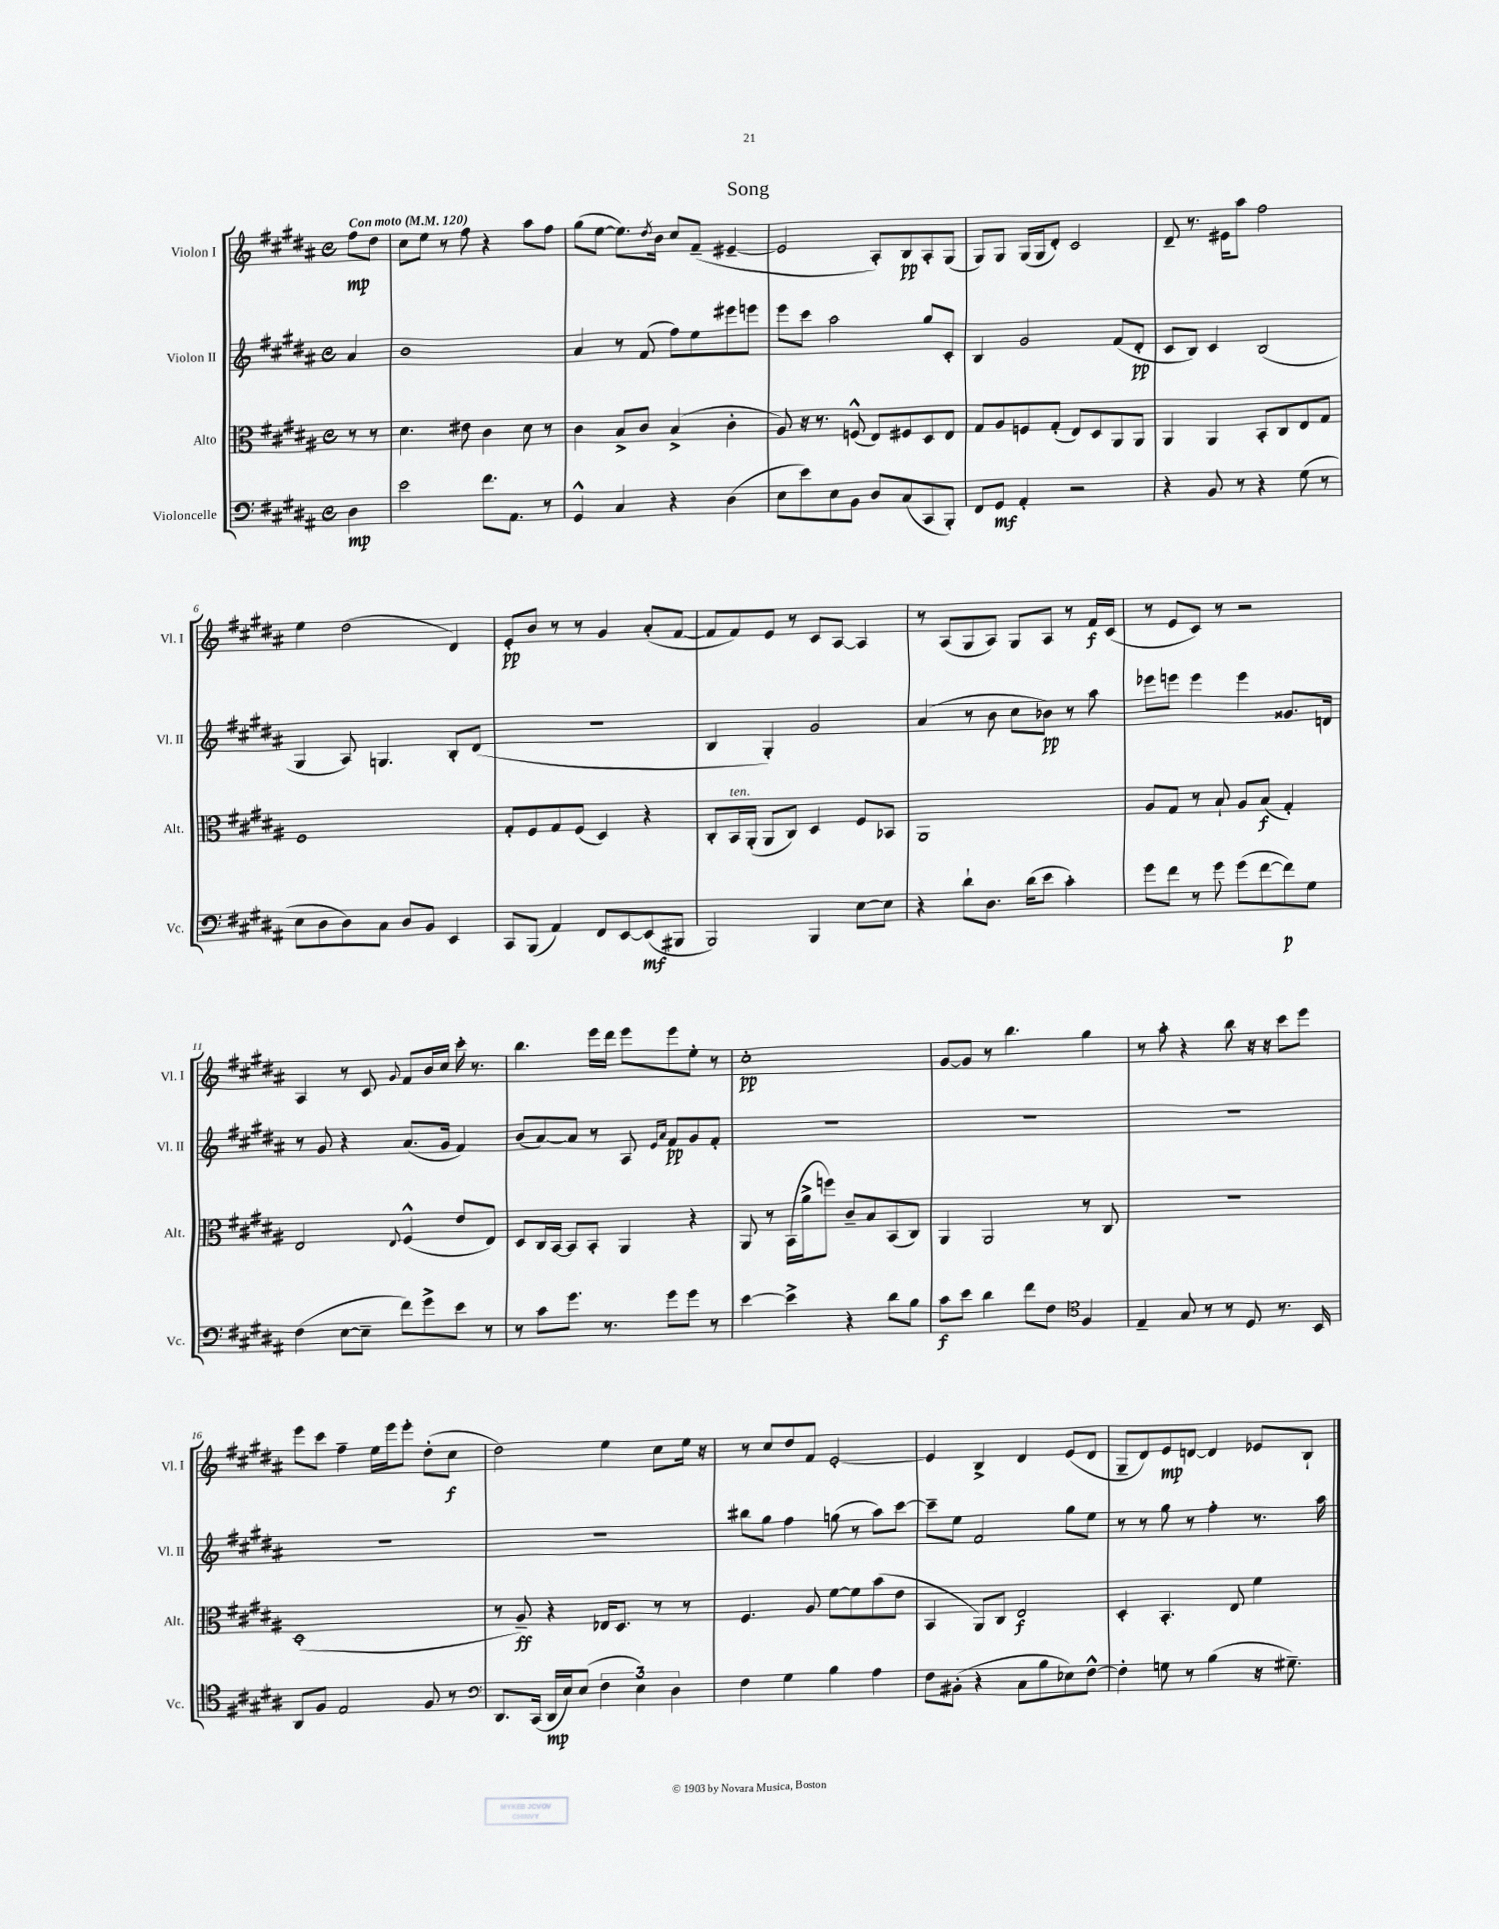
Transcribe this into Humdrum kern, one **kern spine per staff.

**kern	**dynam	**kern	**dynam	**kern	**dynam	**kern	**dynam
*part4	*part4	*part3	*part3	*part2	*part2	*part1	*part1
*staff4	*staff4	*staff3	*staff3	*staff2	*staff2	*staff1	*staff1
*I"Violoncelle	*	*I"Alto	*	*I"Violon II	*	*I"Violon I	*
*I'Vc.	*	*I'Alt.	*	*I'Vl. II	*	*I'Vl. I	*
*clefF4	*	*clefC3	*	*clefG2	*	*clefG2	*
*k[f#c#g#d#a#]	*	*k[f#c#g#d#a#]	*	*k[f#c#g#d#a#]	*	*k[f#c#g#d#a#]	*
*M4/4	*	*M4/4	*	*M4/4	*	*M4/4	*
*met(c)	*	*met(c)	*	*met(c)	*	*met(c)	*
*MM120	*	*MM120	*	*MM120	*	*MM120	*
=	=	=	=	=	=	=	=
!	!	!	!	!	!	!LO:TX:a:B:t=Con moto	!
4D#\	mp	8r	.	4a#/	.	8ff#\L	mp
.	.	8r	.	.	.	8dd#\J	.
=1	=1	=1	=1	=1	=1	=1	=1
2e\	.	4.d#\	.	1b	.	8cc#\L	.
.	.	.	.	.	.	8ee\J	.
.	.	.	.	.	.	8r	.
.	.	8e#X\	.	.	.	8ff#\	.
8.f#\L	.	4c#\	.	.	.	4r	.
8.AA#\J	.	.	.	.	.	.	.
.	.	8d#\	.	.	.	8aa#\L	.
8r	.	8r	.	.	.	8ff#\J	.
=2	=2	=2	=2	=2	=2	=2	=2
4GG#^^/	.	4c#\	.	4a#/	.	(8gg#\L	.
.	.	.	.	.	.	[8ee\J	.
4C#/	.	8B^/L	.	8r	.	8.ee\L])	.
.	.	8c#/J	.	(8f#/	.	.	.
.	.	.	.	.	.	8qdd#/	.
.	.	.	.	.	.	16b\Jk	.
4r	.	(4B^/	.	8ff#\L)	.	8cc#/L	.
.	.	.	.	8ee\	.	(8f#~/J	.
(4D#\	.	4c#'\	.	8eee#X\	.	[4e#X~/	.
.	.	.	.	8eeen\J	.	.	.
=3	=3	=3	=3	=3	=3	=3	=3
8E\L	.	8A#/)	.	8eee\L	.	2e#/]	.
8e\)	.	16r	.	8ccc#\J	.	.	.
.	.	8.r	.	.	.	.	.
8E\	.	.	.	2aa#\	.	.	.
8BB\J	.	(8Fn^^/	.	.	.	.	.
8D#/L	.	8E/L)	.	.	.	8A#'/L)	.
(8C#/	.	8F#X/	.	.	.	8B/	pp
8CC#/	.	8D#/	.	8gg#/L	.	8A#'/	.
8BBB'/J)	.	8E/J	.	8c#'/J	.	(8G#/J	.
=4	=4	=4	=4	=4	=4	=4	=4
8FF#/L	.	8G#/L	.	4B/	.	8G#/L)	.
8GG#/J	mf	8A#/	.	.	.	8G#/J	.
4AA#'/	.	8Fn/	.	2g#/	.	(16G#/LL	.
.	.	.	.	.	.	16G#/J	.
.	.	(8G#'/J	.	.	.	8d#'/J)	.
2r	.	8E/L)	.	.	.	2c#/	.
.	.	8D#/	.	.	.	.	.
.	.	8AA#/	.	(8f#/L	.	.	.
.	.	8AA#/J	.	8d#'/J	pp	.	.
=5	=5	=5	=5	=5	=5	=5	=5
4r	.	4AA#/	.	8c#/L	.	8d#~/	.
.	.	.	.	8B/J)	.	8.r	.
8BB/	.	4AA#/	.	4c#/	.	.	.
.	.	.	.	.	.	16e#X\KL	.
8r	.	.	.	.	.	8aa#\J	.
4r	.	8BB'/L	.	(2B/	.	2ff#\	.
.	.	8C#/	.	.	.	.	.
(8G#\	.	8E/	.	.	.	.	.
8r	.	8G#/J	.	.	.	.	.
!!LO:LB:g=z
=6	=6	=6	=6	=6	=6	=6	=6
8E\L	.	1F#	.	4G#/	.	4ee\	.
8D#\	.	.	.	.	.	.	.
8D#\)	.	.	.	8A#/)	.	(2dd#\	.
8C#\J	.	.	.	4.Gn/	.	.	.
8D#/L	.	.	.	.	.	.	.
8BB/J	.	.	.	.	.	.	.
4EE/	.	.	.	8B'/L	.	4d#/)	.
.	.	.	.	(8d#/J	.	.	.
=7	=7	=7	=7	=7	=7	=7	=7
8CC#/L	.	8G#'/L	.	1r	.	8e'/L	pp
(8BBB/J	.	8F#/	.	.	.	8b/J	.
4AA#/)	.	8G#/	.	.	.	8r	.
.	.	(8F#/J	.	.	.	8r	.
8FF#/L	.	4D#/)	.	.	.	4g#/	.
[8EE/	.	.	.	.	.	.	.
(8EE/]	mf	4r	.	.	.	(8a#'/L	.
8BBB#X/J	.	.	.	.	.	[8f#/J	.
=8	=8	=8	=8	=8	=8	=8	=8
2BBB/)	.	8C#'/L	.	4B/	.	8f#/L]	.
!	!	!LO:TX:a:i:t=ten.	!	!	!	!	!
.	.	16BB/L	.	.	.	8f#/)	.
.	.	(16AA#'/JJ	.	.	.	.	.
.	.	8AA#/L	.	4G#'/)	.	8e/J	.
.	.	8C#/J)	.	.	.	8r	.
4BBB/	.	4D#/	.	2g#/	.	8c#/L	.
.	.	.	.	.	.	[8A#/J	.
[8E\L	.	8F#/L	.	.	.	4A#/]	.
8E\J]	.	8BB-X/J	.	.	.	.	.
=9	=9	=9	=9	=9	=9	=9	=9
4r	.	1AA#	.	(4a#/	.	8r	.
.	.	.	.	.	.	(8A#/L	.
8d#`\L	.	.	.	8r	.	8G#/	.
8.D#\J	.	.	.	8b\	.	8A#/J)	.
.	.	.	.	8cc#\L	.	8G#/L	.
(16d#\KL	.	.	.	.	.	.	.
8e\J	.	.	.	8b-X\J)	pp	8A#/J	.
4c#'\)	.	.	.	8r	.	8r	.
.	.	.	.	8aa#\	.	16f#/LL	f
.	.	.	.	.	.	(16c#/JJ	.
=10	=10	=10	=10	=10	=10	=10	=10
8g#\L	.	8A#/L	.	8eee-X\L	.	8r	.
8f#\J	.	8G#/J	.	8eeen\J	.	8e/L	.
8r	.	8r	.	4eee\	.	8c#/J)	.
8g#\	.	8B`/	.	.	.	8r	.
(8g#\L	.	8A#/L	.	4eee\	.	2r	.
[8f#\	.	(8B/J	f	.	.	.	.
8f#\])	p	4G#'/)	.	8.g##X/L	.	.	.
8G#\J	.	.	.	.	.	.	.
.	.	.	.	16dn/Jk	.	.	.
!!LO:LB:g=z
=11	=11	=11	=11	=11	=11	=11	=11
(4F#\	.	2E/	.	8r	.	4A#/	.
.	.	.	.	8g#/	.	.	.
[8E\L	.	.	.	4r	.	8r	.
8E~\J]	.	.	.	.	.	8c#/	.
.	.	8qqE/	.	.	.	8qqg#/	.
8f#\L)	.	(4F#^^/	.	(8.a#/L	.	8f#/L	.
8g#^\	.	.	.	.	.	16b/L	.
.	.	.	.	16g#/Jk	.	16cc#/JJ	.
8e\J	.	8e/L	.	4f#/)	.	16ccc#'\	.
.	.	.	.	.	.	8.r	.
8r	.	8E/J)	.	.	.	.	.
=12	=12	=12	=12	=12	=12	=12	=12
8r	.	8D#/L	.	(8b/L	.	4.bb\	.
8c#\L	.	16C#/L	.	[8a#/)	.	.	.
.	.	[16BB/JJ	.	.	.	.	.
8.g#\J	.	8BB/L]	.	8a#/J]	.	.	.
.	.	8BB'/J	.	8r	.	16eee\LL	.
8.r	.	.	.	.	.	16ddd#\JJ	.
.	.	4AA#/	.	8A#/	.	8eee\L	.
.	.	.	.	16qqe/LL	.	.	.
.	.	.	.	16qqa#/JJ	.	.	.
8g#\L	.	.	.	8f#/L	pp	8eee\	.
8g#\J	.	4r	.	8g#/	.	8ee'\J	.
8r	.	.	.	8f#'/J	.	8r	.
=13	=13	=13	=13	=13	=13	=13	=13
[4e\	.	8AA#/	.	1r	.	1cc#'	pp
.	.	8r	.	.	.	.	.
4e^\]	.	(16BB\LL	.	.	.	.	.
.	.	16a#^\J	.	.	.	.	.
.	.	8ffn\J)	.	.	.	.	.
4r	.	8c#~/L	.	.	.	.	.
.	.	8B/	.	.	.	.	.
8d#\L	.	(8BB/	.	.	.	.	.
8B\J	.	8C#/J)	.	.	.	.	.
=14	=14	=14	=14	=14	=14	=14	=14
8c#\L	f	4AA#/	.	1r	.	[8g#/L	.
8e\J	.	.	.	.	.	8g#/J]	.
4d#\	.	2AA#/	.	.	.	8r	.
.	.	.	.	.	.	4.bb\	.
8f#\L	.	.	.	.	.	.	.
8F#\J	.	.	.	.	.	.	.
*clefC4	*	*	*	*	*	*	*
4F#/	.	8r	.	.	.	4gg#\	.
.	.	8C#/	.	.	.	.	.
=15	=15	=15	=15	=15	=15	=15	=15
4E~/	.	1r	.	1r	.	8r	.
.	.	.	.	.	.	8aa#'\	.
8G#/	.	.	.	.	.	4r	.
8r	.	.	.	.	.	.	.
8r	.	.	.	.	.	8bb\	.
8D#/	.	.	.	.	.	16r	.
.	.	.	.	.	.	16r	.
8.r	.	.	.	.	.	8ccc#\L	.
.	.	.	.	.	.	8eee\J	.
16BB/	.	.	.	.	.	.	.
!!LO:LB:g=z
=16	=16	=16	=16	=16	=16	=16	=16
8AA#/L	.	(1D#'	.	1r	.	8eee\L	.
8F#/J	.	.	.	.	.	8ccc#\J	.
2E/	.	.	.	.	.	4ff#~\	.
.	.	.	.	.	.	16ee\LL	.
.	.	.	.	.	.	16eee\J	.
.	.	.	.	.	.	8eee'\J	.
8F#/	.	.	.	.	.	(8dd#'\L	.
8r	.	.	.	.	.	8cc#\J	f
=17	=17	=17	=17	=17	=17	=17	=17
*clefF4	*	*	*	*	*	*	*
8.DD#/L	.	8r	.	1r	.	2dd#\)	.
.	.	8A#~/)	ff	.	.	.	.
(16CC#/Jk	.	.	.	.	.	.	.
16DD#/LL	mp	4r	.	.	.	.	.
16E/J)	.	.	.	.	.	.	.
(8E/J	.	.	.	.	.	.	.
6F#\	.	16E-X/KL	.	.	.	4ee\	.
.	.	8.D#/J	.	.	.	.	.
6E\)	.	.	.	.	.	.	.
.	.	8r	.	.	.	8cc#\L	.
6D#\	.	.	.	.	.	.	.
.	.	8r	.	.	.	16ee\Jk	.
.	.	.	.	.	.	16r	.
=18	=18	=18	=18	=18	=18	=18	=18
4F#\	.	4.F#/	.	8bb#X\L	.	8r	.
.	.	.	.	8gg#\J	.	8cc#/L	.
4G#\	.	.	.	4ff#\	.	8dd#/	.
.	.	8A#/	.	.	.	8f#/J	.
4B\	.	[8f#\L	.	(8ggn\	.	[2e'/	.
.	.	8f#\]	.	8r	.	.	.
4A#\	.	(8b\	.	8aa#\L)	.	.	.
.	.	8e\J	.	[8ccc#\J	.	.	.
=19	=19	=19	=19	=19	=19	=19	=19
8F#\L	.	4BB/	.	8ccc#~\L]	.	4e/]	.
(8BB#X'\J	.	.	.	8ee\J	.	.	.
4r	.	8AA#/L)	.	2f#/	.	4B^/	.
.	.	8C#/J	.	.	.	.	.
8C#\L	.	2E/	f	.	.	4d#/	.
8B\	.	.	.	.	.	.	.
8E-X\)	.	.	.	8gg#\L	.	(8e/L	.
[8F#^^\J	.	.	.	8ee\J	.	8d#/J	.
=20	=20	=20	=20	=20	=20	=20	=20
4F#'\]	.	4D#'/	.	8r	.	8G#~/L	.
.	.	.	.	8r	.	8d#/)	.
8Gn\	.	4.BB'/	.	8gg#\	.	8e/	mp
8r	.	.	.	8r	.	[8dn/J	.
(4B\	.	.	.	4ff#'\	.	4d/]	.
.	.	8E/	.	.	.	.	.
16r	.	4f#\	.	8.r	.	8e-X/L	.
8.G#X~\)	.	.	.	.	.	.	.
.	.	.	.	.	.	8B`/J	.
.	.	.	.	16aa#\	.	.	.
==	==	==	==	==	==	==	==
*-	*-	*-	*-	*-	*-	*-	*-
